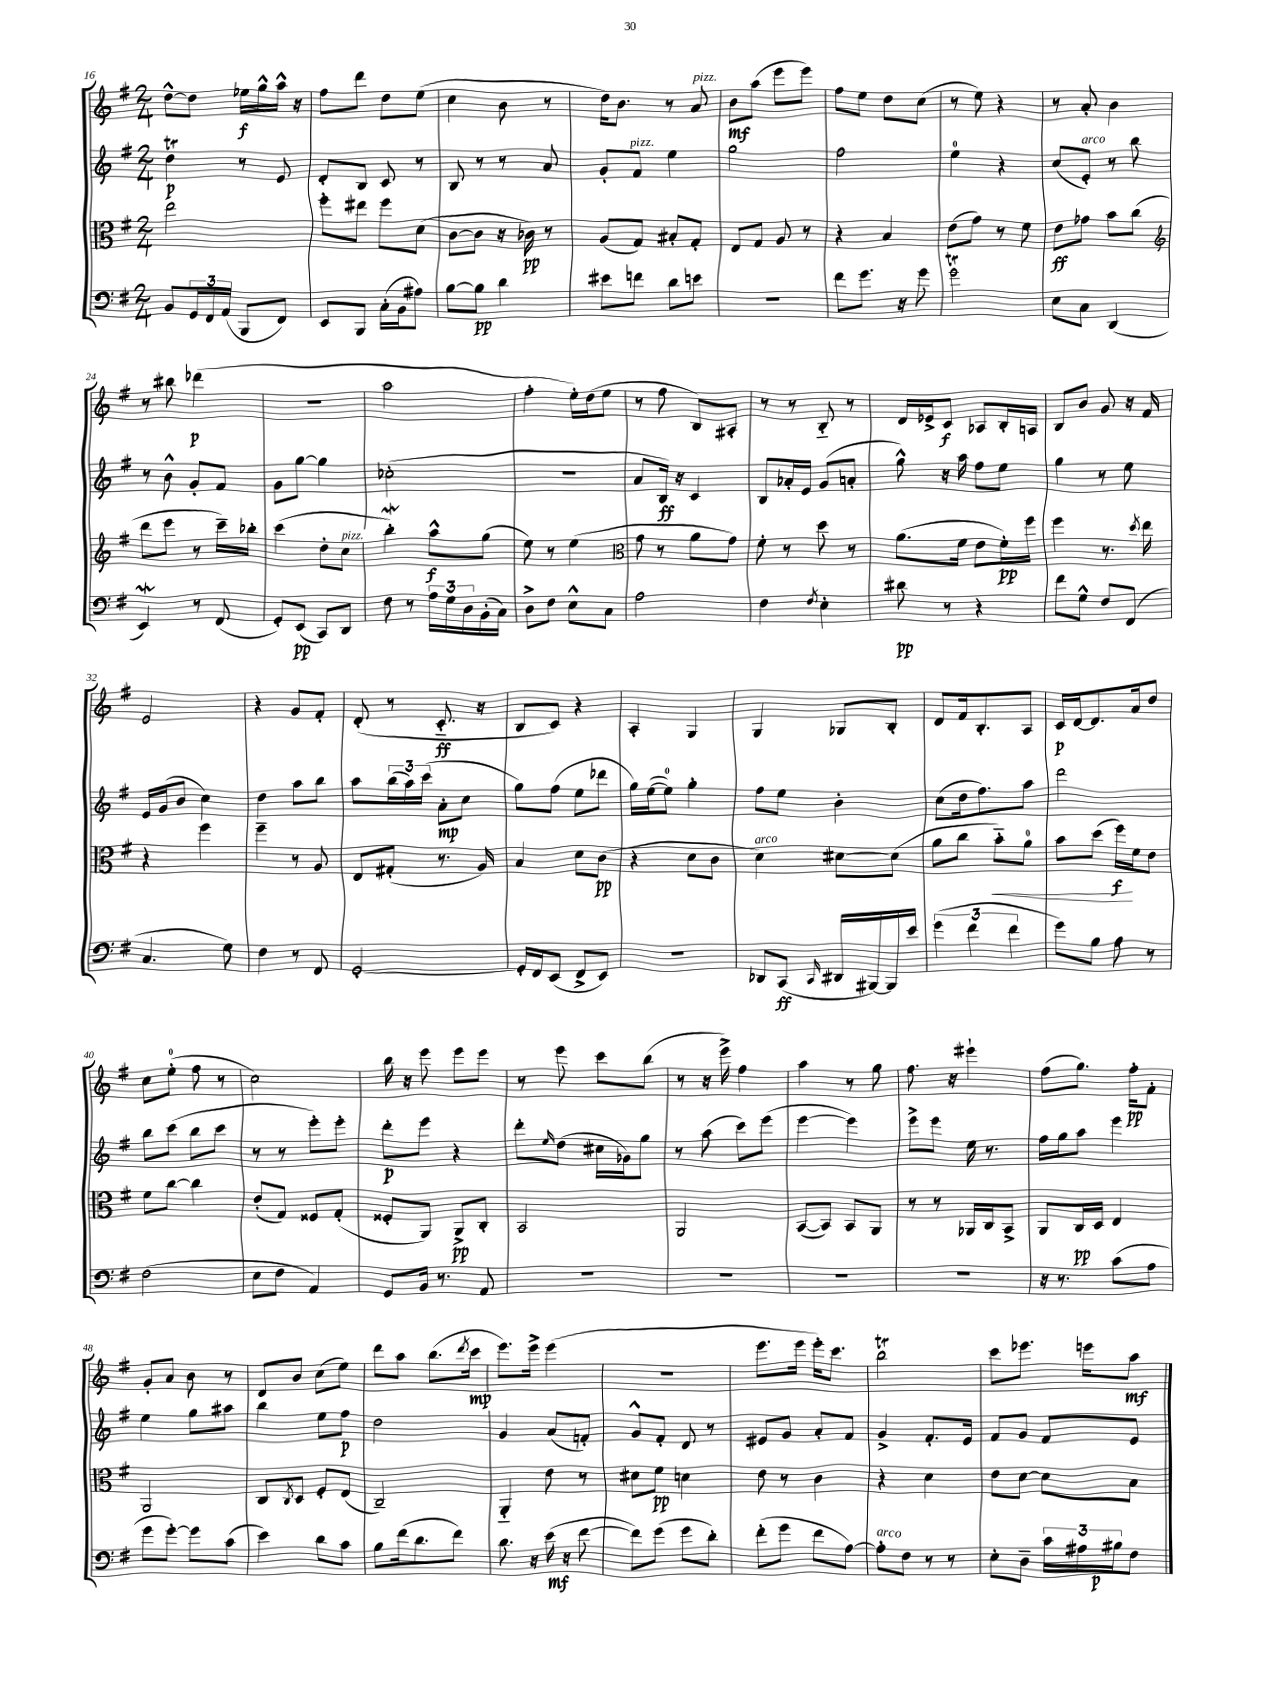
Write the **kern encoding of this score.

**kern	**kern	**kern	**kern
*staff4	*staff3	*staff2	*staff1
*clefF4	*clefC3	*clefG2	*clefG2
*k[f#]	*k[f#]	*k[f#]	*k[f#]
*M2/4	*M2/4	*M2/4	*M2/4
8BB/L	2ee\	4dd\	[8dd^^\L
24GG/L	.	.	8dd\]J
24FF#/	.	.	.
(24AA/JJ	.	.	.
8BBB/L	.	8r	16ee-\LL
.	.	.	16gg^^\
8FF#/J)	.	8e/	16aa^^\JJ
.	.	.	16r
=	=	=	=
8EE/L	8ff#'\L	8d'/L	8ff#\L
8BBB/J	8ee#\J	8B/J	8ddd\J
(16C'\LL	8ff#\L	8c/	8dd\L
16BB\J	.	.	.
8A#\J)	(8d\J	8r	(8ee\J
=	=	=	=
[8B\L	[8c\L	8B/	4cc\
8B\]J	8c\]J	8r	.
4d\	16r	8r	8b\
.	16c-\)	.	.
.	8r	8a/	8r
=	=	=	=
8e#\L	(8A/L	8g'/L	16dd\LK)
.	.	.	8.b\J
8f\J	8G/J)	8f#/J	.
8d\L	8B#'/L	4ee\	8r
8e\J	8G'/J	.	8a/
=	=	=	=
2r	8E/L	2gg\	8b\L
.	8G/J	.	(8aa\J
.	8A/	.	8eee\L
.	8r	.	8eee\J)
=	=	=	=
8f#\L	4r	2ff#\	8ff#\L
8.g\J	.	.	8ee\J
.	4B/	.	8dd\L
16r	.	.	.
8g\	.	.	(8cc\J
=	=	=	=
2g\	(8e\L	4ee\	8r
.	8g\J)	.	8ee\)
.	8r	4r	4r
.	8f#\	.	.
=	=	=	=
8E\L	8e\L	(8cc/L	8r
8C\J	8g-\J	8e'/J)	8a'/
(4DD/	8b\L	8r	4b\
.	(8cc\J	8bb\	.
=	=	=	=
*	*clefG2	*	*
4EE/)	8ddd\L	8r	8r
.	8eee\J	8b^^\	8bb#\
8r	8r	8g'/L	(4ddd-\
(8FF#/	16ccc~\LL)	8f#/J	.
.	16bb-'\JJ	.	.
=	=	=	=
8GG'/L)	(4ccc\	8g\L	2r
(8EE/J	.	[8gg\J	.
8CC/L)	8dd'\L	4gg\]	.
8DD/J	8cc\J	.	.
=	=	=	=
8F#\	4bb'\)	(2cc-'\	2aa\
8r	.	.	.
24A\LL	8aa^^\L	.	.
24G\	.	.	.
24D\	.	.	.
(16BB'\	(8gg\J	.	.
16C\JJ)	.	.	.
=	=	=	=
8D^\L	8ee\)	2r	4ff#'\
8F#\J	8r	.	.
8E^^\L	(4ee\	.	16ee'\LL)
.	.	.	(16dd\J
8C\J	.	.	8ee\J
=	=	=	=
*	*clefC3	*	*
2A\	8g\	8a/L	8r
.	8r	16B/Jk)	8ff#\
.	.	16r	.
.	8a\L	4c/	8B/L)
.	8g\J)	.	8A#'/J
=	=	=	=
4F#\	8f#'\	8B/L	8r
.	8r	16a-'/L	8r
.	.	16e/JJ	.
8qF#/	.	.	.
4E'\	8dd\	(8g/L	8B'~/
.	8r	8a'/J	8r
=	=	=	=
8d#\	(8.a\L	8gg^^\)	16d/LL
.	.	.	16e-^/J
8r	.	16r	8c/J
.	16f#\Jk	16aa\	.
4r	8e\L	8ff#\L	8A-/L
.	16f#'\L)	8ee\J	16B'/L
.	16ff#\JJ	.	16A/JJ
=	=	=	=
8f#\L	4ff#\	4gg\	8B/L
8G^^\J	.	.	8b/J
8F#/L	8.r	8r	8g/
(8FF#/J	.	8ee\	16r
.	8qdd/	.	.
.	16ee\	.	16f#/
=	=	=	=
4.C/	4r	16e/LL	2e/
.	.	(16g/J	.
.	.	8b/J	.
.	4ff#\	4cc\)	.
8G\)	.	.	.
=	=	=	=
4F#\	4ff#~\	4dd\	4r
8r	8r	8aa\L	8g/L
8FF#/	8A/	8bb\J	8f#'/J
=	=	=	=
[2GG'/	8E/L	8aa\L	(8d'/
.	(8G#'/J	(24bb\L	8r
.	.	24aa\)	.
.	.	(24ccc\JJ	.
.	8.r	8a'\L	8.c'~/
.	.	8cc\J	.
.	16A/)	.	16r
=	=	=	=
16GG'/]LL	4B/	8gg\L)	8B/L
16FF#/J	.	.	.
(8EE/J	.	(8ff#\J	8c/J)
8FF#^/L	8d\L	8ee\L	4r
8EE/J)	(8c\J	8ddd-\J	.
=	=	=	=
2r	4r	16gg\LL)	4A'/
.	.	([16ee\J	.
.	.	8ee\]J)	.
.	8d\L	4gg'\	4G/
.	8c\J	.	.
=	=	=	=
8DD-/L	4d\)	8ff#\L	4G/
(8CC/J	.	8ee\J	.
16qqCC/	.	.	.
16DD#/LL	[8d#\L	4b'\	8G-/L
[16BBB#/)	.	.	.
16BBB#/]	(8d#\]J	.	8B'/J
16e/JJ	.	.	.
=	=	=	=
(6g\	8a\L	(8cc\L	8d/L
.	8cc\J	16dd\k	16f#/k
6f#\	.	.	.
.	.	8.ff#\)	8.B'/
.	8b'~\L)	.	.
6f#\	.	.	.
.	8a\J	8aa\J	8A/J
=	=	=	=
8g\L)	8b\L	2ddd\	16c/LL
.	.	.	[16d/J
8B\J	(8dd\J	.	8.d/]
8A\	16ff#\LL)	.	.
.	16f#\J	.	16a/k
8r	8e\J	.	8dd/J
=	=	=	=
(2F#\	8f#\L	8bb\L	8cc\L
.	[8cc\J	(8ccc\J	(8ee'\J
.	4cc\]	8bb\L	8ff#\
.	.	8ccc\J	8r
=	=	=	=
8E\L	(8e'/L	8r	2cc\)
8F#\J	8G/J)	8r	.
4AA/)	8F##/L	8eee'\L)	.
.	(8G'/J	8eee'\J	.
=	=	=	=
8GG/L	8F##'/L	8ddd'\L	16bb\
.	.	.	16r
16BB/Jk	8AA/J)	8eee\J	8eee\
8.r	.	.	.
.	8AA^/L	4r	8eee\L
8AA/	8C'/J	.	8eee\J
=	=	=	=
2r	2BB/	8ddd'\L	8r
.	.	16qqee/	.
.	.	(8dd\J	8eee\
.	.	16cc#\LL	8ccc\L
.	.	16g-\J)	.
.	.	8gg\J	(8bb\J
=	=	=	=
2r	2AA/	8r	8r
.	.	(8aa\	16r
.	.	.	16eee^\)
.	.	8ccc\L)	4ff#\
.	.	(8eee\J	.
=	=	=	=
2r	([8BB/L	[4eee\	4aa\
.	8BB/]J)	.	.
.	8BB/L	4eee\])	8r
.	8AA/J	.	8gg\
=	=	=	=
2r	8r	8eee^\L	8.ff#\
.	8r	8eee\J	.
.	.	.	16r
.	16AA-/LL	16ee\	4eee#`\
.	16C/J	8.r	.
.	8BB^/J	.	.
=	=	=	=
16r	8AA/L	16ff#\LL	(8ff#\L
8.r	.	16gg\J	.
.	16C/L	8aa\J	8.gg\J)
.	16D/JJ	.	.
(8c\L	4E/	4eee\	.
.	.	.	16ff#'\LK
8A\J	.	.	8f#'\J
=	=	=	=
8g\L	2AA/	4ee\	8g'/L
[8g'\J)	.	.	8a/J
8g\]L	.	8gg\L	8b\
(8c\J	.	8aa#\J	8r
=	=	=	=
4e\)	8C/L	4bb\	8d/L
.	8qC/	.	.
.	8D/J	.	8b/J
8d\L	8F#'/L	8ee\L	(8cc\L
8c\J	(8E/J	8ff#\J	8ee\J)
=	=	=	=
8B\L	2C~/)	2dd\	8ddd\L
(16f#\k	.	.	8aa\J
8.d\	.	.	.
.	.	.	(8.bb\L
8f#\J)	.	.	.
.	.	.	8qddd/
.	.	.	16ccc\Jk
=	=	=	=
8.d\	4AA'~/	4g/	8.eee\L)
16r	.	.	16eee^\Jk
(16e\	8e\	(8a/L	(4eee\
16r	.	.	.
[8f#\	8r	8f'/J)	.
=	=	=	=
8f#\]L)	8d#\L	8g^^/L	2r
(8g\J	8f#\J	8f#'/J	.
8g\L	4d\	8d/	.
8d'\J)	.	8r	.
=	=	=	=
(8f#'\L	8e\	8e#/L	8.eee\L
8g\J	8r	8g/J	.
.	.	.	16eee\Jk
8f#\L	4c\	8a'/L	16eee'\LK)
.	.	.	8.ccc\J
[8A\J)	.	8f#/J	.
=	=	=	=
8A'\]L	4r	4g^/	2bb\
8F#\J	.	.	.
8r	4d\	8.f#'/L	.
8r	.	.	.
.	.	16e/Jk	.
=	=	=	=
8E'\L	8e\L	8f#/L	8ccc\L
8D~\J	[8d\J	8g/J	8.eee-\J
24c\LL	8d\]L	8f#/L	.
24A#\	.	.	.
.	.	.	16eee\LK
24B#\J	.	.	.
8F#\J	8B\J	8e/J	8aa\J
==	==	==	==
*-	*-	*-	*-
